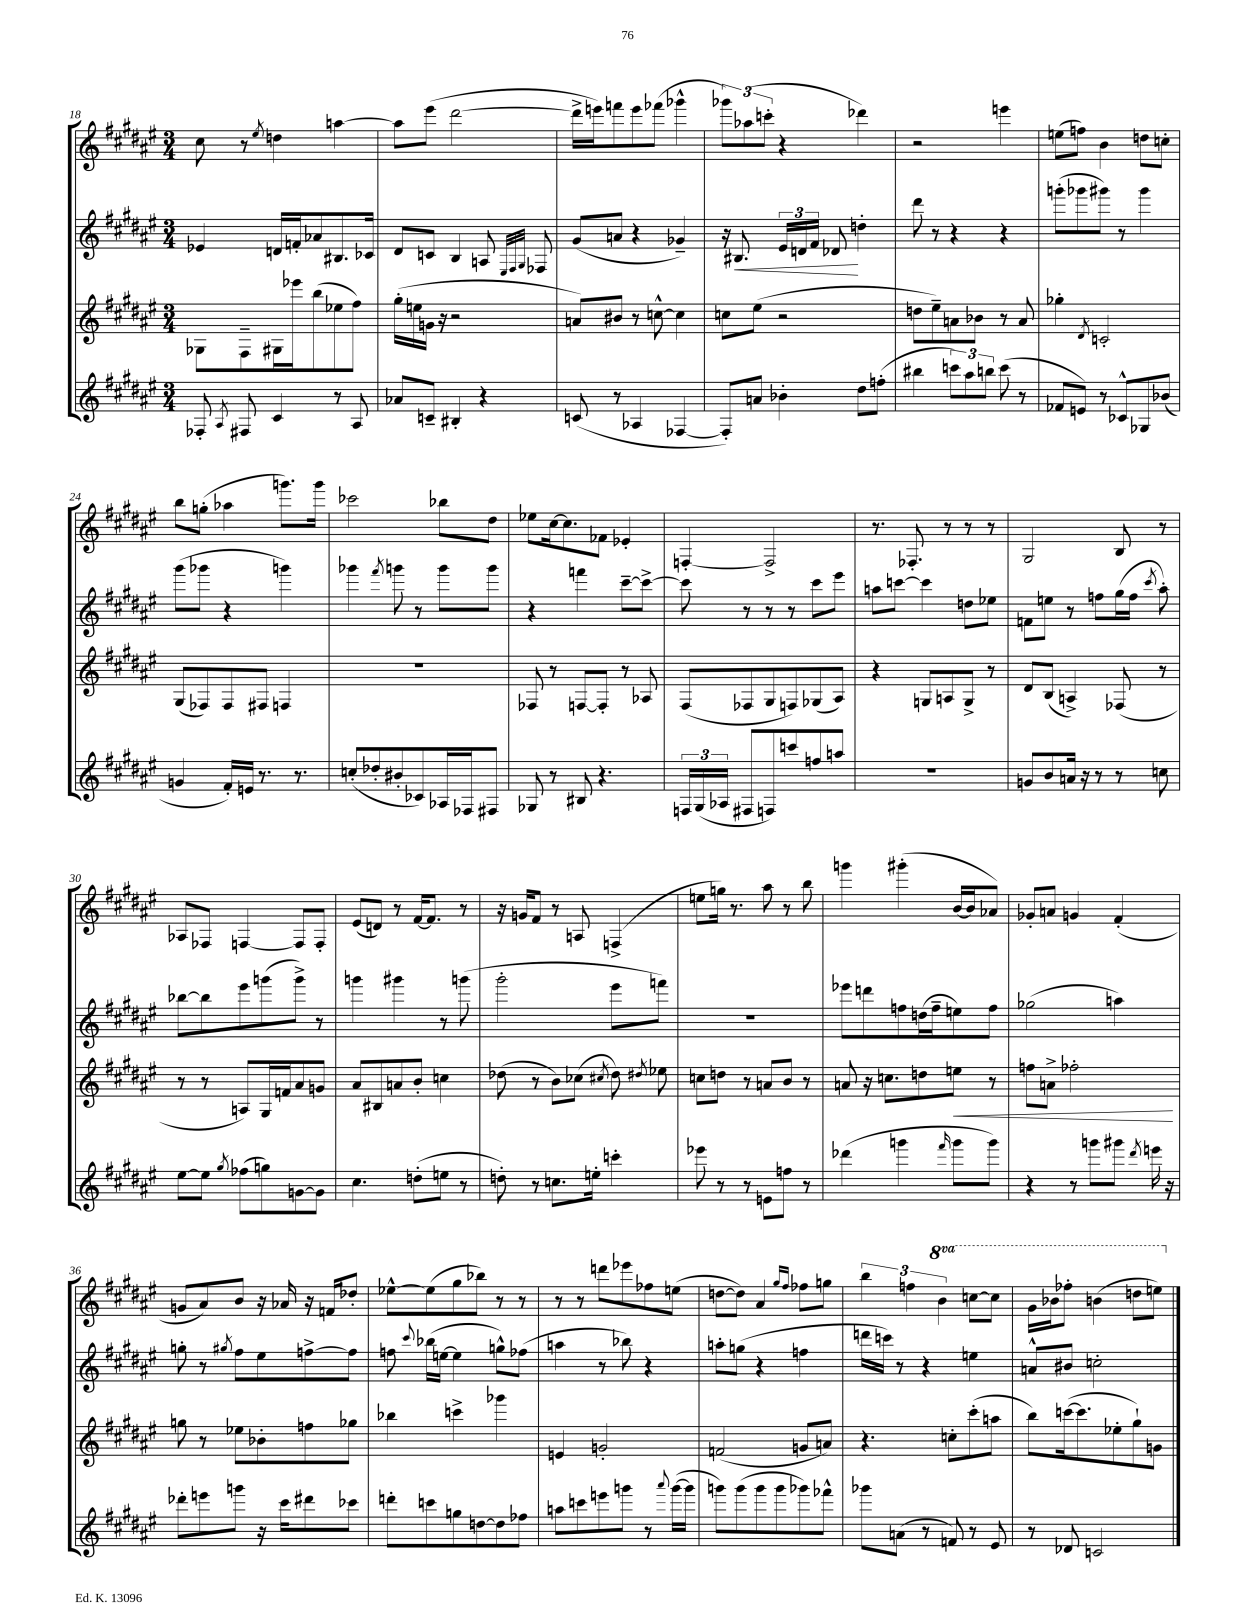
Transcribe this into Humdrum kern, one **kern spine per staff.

**kern	**kern	**kern	**kern
*staff4	*staff3	*staff2	*staff1
*clefG2	*clefG2	*clefG2	*clefG2
*k[f#c#g#d#a#e#]	*k[f#c#g#d#a#e#]	*k[f#c#g#d#a#e#]	*k[f#c#g#d#a#e#]
*M3/4	*M3/4	*M3/4	*M3/4
8F-'	8G-	4e-	8cc#
8qA#	.	.	.
8F#	8F#~	.	8r
.	.	.	8qee#
4c#	16G#	16d	4dd
.	16eee-	16f'	.
.	(8bb	8a-	.
8r	8ee-	8.B#	[4aa
8A#	8ff#)	.	.
.	.	16c-	.
=	=	=	=
8a-	(16gg#'	8d#	8aa]
.	16ee	.	.
8c~	16g	8c	(8eee#
.	16r	.	.
4B#'	2r	4B	[2ddd#
4r	.	8A	.
.	.	32qqE#	.
.	.	32qqF#	.
.	.	32qqG#	.
.	.	8F-	.
=	=	=	=
(8c	8a)	(8g#	16ddd#^]
.	.	.	16eee)
8r	8b#	8a	8fff
4A-	8r	4r	8eee
.	[8cc^^	.	(8fff-
[4F-	4cc]	4g-~)	4ggg-^^
=	=	=	=
8F-'])	8cc	16r	12ggg-)
.	.	8.B#	.
.	.	.	(12aa-
8a	(8ee#	.	.
.	.	.	12ccc'
4b-'	2r	24e#	4r
.	.	24d	.
.	.	24f#	.
.	.	8d-	.
8dd#	.	4dd'	4ddd-)
(8ff'	.	.	.
=	=	=	=
4bb#	8dd	8ddd#	2r
.	8ee#~)	8r	.
12ccc)	8a	4r	.
12aa#	.	.	.
.	8b-	.	.
12bb	.	.	.
(8ccc	8r	4r	4eee
8r	8a	.	.
=	=	=	=
8f-	4gg-'	(8ggg'	(8ee
8e)	.	8ggg-	8ff)
.	8qd#	.	.
8r	2c'	8ggg#)	4b
8c-^^	.	8r	.
8G-	.	4ggg#	8dd
(8b-	.	.	8cc'
=	=	=	=
4g	(8G#	(8ggg#	8bb
.	8F-)	8ggg-	(8gg'
16f#')	8F-	4r	4aa-
16e	.	.	.
8.r	8F#	.	.
.	4F	4ggg)	8.ggg)
8.r	.	.	.
.	.	.	16ggg
=	=	=	=
(8cc'	2.r	4ggg-	2ccc-
8dd-'	.	.	.
.	.	8qfff#	.
8b#'	.	8ggg	.
8c-)	.	8r	.
16A-	.	8ggg	8bb-
16F-	.	.	.
8F#	.	8ggg	8dd#
=	=	=	=
8G-	8F-	4r	8ee-
8r	8r	.	[16cc#
.	.	.	8.cc#]
8B#	[8F	4fff	.
4.r	8F']	.	8f-
.	8r	[8ccc#~	4e-'
.	8A-	8ccc#^_	.
=	=	=	=
24F	(8F#	8ccc#]	[4F'
(24G#	.	.	.
24A-	.	.	.
8F#	8F-	8r	.
8F)	8G#	8r	2F^]
8ccc	8F)	8r	.
8ff	(8G-	8ccc#	.
8aa	8A#)	8eee#	.
=	=	=	=
2.r	4r	8aa	8.r
.	.	[8ccc	.
.	.	.	8.F-'
.	8G	4ccc]	.
.	8A	.	8r
.	8G^	8dd	8r
.	8r	8ee-	8r
=	=	=	=
8g	8d#	8f	2G#
8b	(8B	8ee	.
16a	4A^)	8r	.
16r	.	.	.
8r	.	8ff	.
8r	(8F-	(16gg#	8B
.	.	16ff	.
.	.	8qccc#	.
8cc	8r	8aa#')	8r
=	=	=	=
[8ee#	8r	[8bb-	8A-
8ee#]	8r	8bb-]	8F-
8qgg#	.	.	.
(8ff-	8A)	8eee#	[4F
8gg)	16G#	(8ggg	.
.	16f	.	.
[8g	8a#	8ggg^)	8F]
8g]	8g	8r	8F'
=	=	=	=
4.cc#	8a#	4ggg	(8e#
.	8B#	.	8d)
.	8a	4ggg#	8r
(8dd'	8b'	.	[16f#
.	.	.	8.f#]
8ee	4cc	8r	.
8r	.	(8ggg	8r
=	=	=	=
8dd')	(8dd-	2ggg#'	16r
.	.	.	16g
8r	8r	.	8f#
8.cc	8b)	.	8r
.	(8cc-	.	8A
16ee'	.	.	.
.	8qcc#	.	.
4ccc'	8dd-)	8eee#	(4F^
.	8qdd#	.	.
.	8ee-	8fff)	.
=	=	=	=
8eee-	8cc	2.r	8ee
8r	8dd	.	16gg)
.	.	.	8.r
8r	8r	.	.
8e	8a	.	8aa#
8ff	8b	.	8r
8r	8r	.	8bb
=	=	=	=
(4ddd-	8a	8eee-	4ggg
.	16r	8ddd	.
.	8.cc	.	.
4ggg	.	8ff	(4ggg#'
.	8dd	(16dd	.
.	.	16ff~	.
16qqfff#	.	.	.
8ggg	8ee	8ee)	[16b
.	.	.	16b]
8ggg)	8r	8ff	8a-)
=	=	=	=
4r	8ff	(2gg-	8g-'
.	8a^	.	8a
8r	2ff-'	.	4g
8ggg	.	.	.
8ggg#	.	4aa)	(4f#'
8qddd#	.	.	.
16eee	.	.	.
16r	.	.	.
=	=	=	=
8ddd-'	8gg	8gg'	8g
8eee	8r	8r	8a#)
.	.	8qgg#	.
8ggg	8ee-	8ff#	8b
16r	8b-'	8ee#	16r
16ccc#	.	.	16a-
8ddd#	8ff	[8ff^	16r
.	.	.	16f
8ccc-	8gg-	8ff]	8dd-'
=	=	=	=
8ddd'	4bb-	8ff	[8ee-^^
.	.	8qqccc#	.
8ccc	.	(16bb-	(8ee-]
.	.	[16ee	.
8gg	4ccc^	4ee]	8gg#
[8dd	.	.	8bb-)
8dd]	4ggg-	8gg^^)	8r
8ff-	.	(8ff-	8r
=	=	=	=
8aa	4e	4aa	8r
8ccc	.	.	8r
8eee	2g'	8r	8ddd
8ggg	.	8bb-)	8eee-
8r	.	4r	8ff-
8qqaaa#	.	.	.
([16ggg	.	.	(8ee
16ggg]	.	.	.
=	=	=	=
8ggg)	(2f	8aa'	[8dd
(8ggg	.	(8gg	8dd])
8ggg	.	4r	4a#
8ggg	.	.	.
.	.	.	16qqgg#
.	.	.	16qqff#
8ggg-)	8g	4ff	8ff-
8fff-^^	8a)	.	8gg
=	=	=	=
8ggg-	4.r	16ddd	6bb
.	.	16ccc)	.
(8a	.	8r	.
.	.	.	6ff
8r	.	4r	.
.	.	.	6bb
8f)	8cc'	.	.
8r	(8ccc#'	4ee	[8ccc
8e#	8aa	.	8ccc]
=	=	=	=
8r	8bb)	8a^^	16gg#
.	.	.	16bb-
8d-	([16ccc	8b#	8fff-'
.	8.ccc]	.	.
2c	.	2cc'	(4bb
.	8ee-'	.	.
.	8gg#`)	.	8ddd
.	8g	.	8eee)
==	==	==	==
*-	*-	*-	*-
